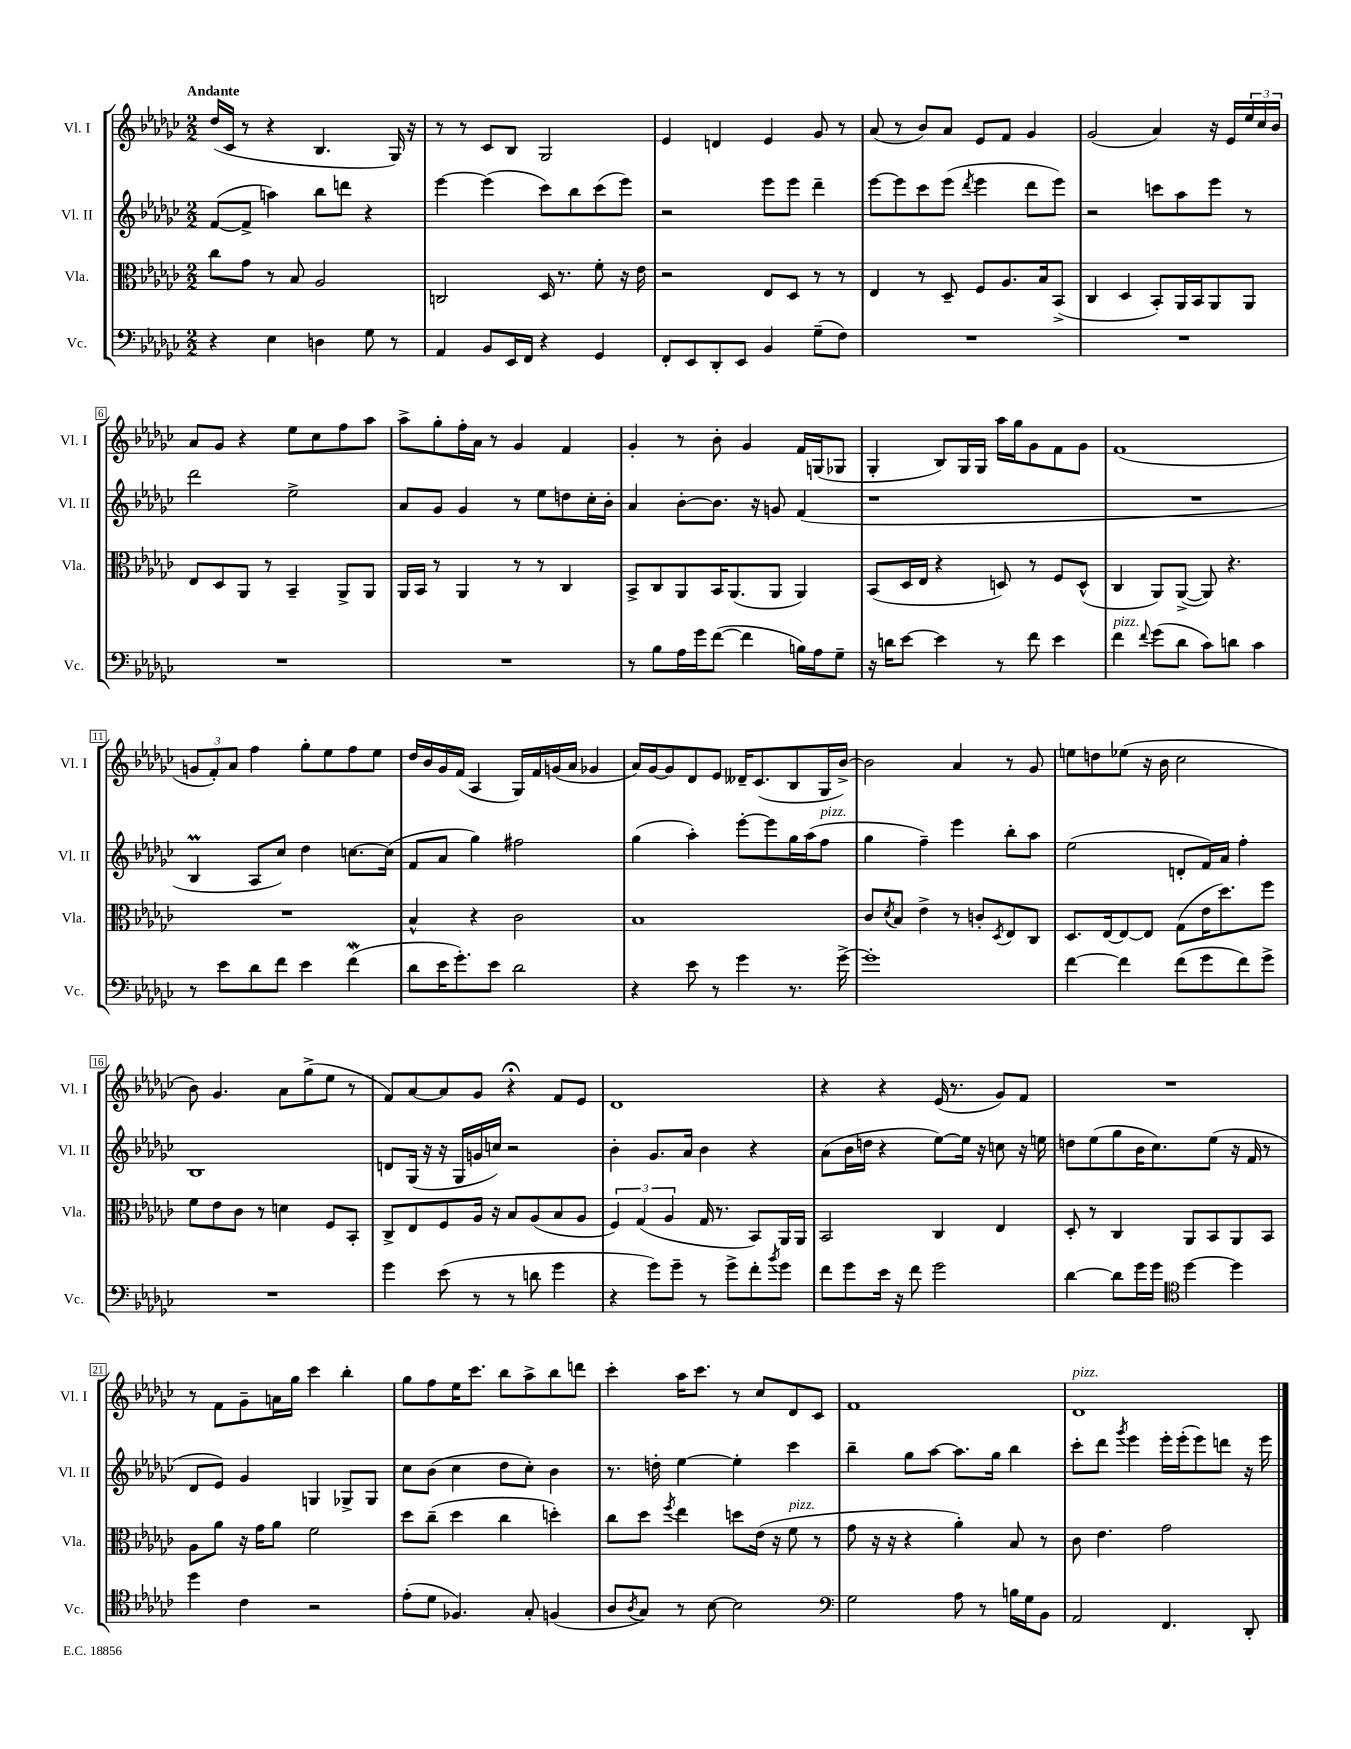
<<
\new StaffGroup <<
\new Staff = "s0" \with { instrumentName = "Vl. I" shortInstrumentName = "Vl. I" } {
    \clef treble \key ges \major \numericTimeSignature \time 2/2 \tempo "Andante"
    des''16( ces'16 r8 r4 bes4. ges16) r16 |
    r8 r8 ces'8 bes8 ges2 |
    ees'4 d'4 ees'4 ges'8 r8 |
    aes'8( r8 bes'8) aes'8 ees'8 f'8 ges'4 |
    ges'2( aes'4) r16 ees'16 \tuplet 3/2 { ees''16 ces''16 bes'16 } |
    aes'8 ges'8 r4 ees''8 ces''8 f''8 aes''8 |
    aes''8-> ges''8-. f''16-. aes'16 r8 ges'4 f'4 |
    ges'4-. r8 bes'8-. ges'4 f'16 g16( ges8 |
    ges4-. bes8) ges16 ges16 aes''16 ges''16 ges'8 f'8 ges'8 |
    f'1( |
    \tuplet 3/2 { g'8 f'8-.) aes'8 } f''4 ges''8-. ees''8 f''8 ees''8 |
    des''16 bes'16 ges'16 f'16( aes4 ges16) f'16 g'16( aes'16 ges'4 |
    aes'16) ges'16~ ges'8 des'8 ees'8 deses'16-- ces'8.( bes8 ges16 bes'16~->) |
    bes'2 aes'4 r8 ges'8 |
    e''8 d''8 ees''8( r16 bes'16 ces''2 |
    bes'8) ges'4. aes'8 ges''8->( ees''8 r8 |
    f'8) aes'8~ aes'8 ges'8 r4\fermata f'8 ees'8 |
    des'1 |
    r4 r4 ees'16( r8. ges'8) f'8 |
    R1 |
    r8 f'8 ges'8-- a'16 ges''16 ces'''4 bes''4-. |
    ges''8 f''8 ees''16 ces'''8. bes''8 aes''8-> bes''8 d'''8 |
    ces'''4-. aes''16 ces'''8. r8 ces''8 des'8 ces'8 |
    f'1 |
    des'1^\markup { \italic "pizz." } \bar "|." |
}
\new Staff = "s1" \with { instrumentName = "Vl. II" shortInstrumentName = "Vl. II" } {
    \clef treble \key ges \major \numericTimeSignature \time 2/2
    f'8~( f'8-> a''4) bes''8 d'''8 r4 |
    ees'''4~ ees'''4( ces'''8) bes''8 ces'''8( ees'''8) |
    r2 ees'''8 ees'''8 des'''4-- |
    ees'''8~ ees'''8 ces'''8 ees'''8( \acciaccatura { des'''8 } ees'''4 des'''8 ees'''8) |
    r2 c'''8 aes''8 ees'''8 r8 |
    des'''2 ees''2-> |
    aes'8 ges'8 ges'4 r8 ees''8 d''8 ces''16-. bes'16-. |
    aes'4 bes'8~-. bes'8. r16 g'8 f'4( |
    r1 |
    R1 |
    bes4\prall aes8 ces''8) des''4 c''8.~ c''16( |
    f'8 aes'8 ges''4) fis''2 |
    ges''4( aes''4-.) ees'''8~-. ees'''8 ges''16 aes''16( f''8^\markup { \italic "pizz." } |
    ges''4 f''4--) ees'''4 bes''8-. aes''8 |
    ees''2( d'8-. f'16) aes'16 f''4-. |
    bes1 |
    d'8 ges16( r16 r16 ges16 g'16 c''16) r2 |
    bes'4-. ges'8. aes'16 bes'4 r4 |
    aes'8( bes'16 d''16 r4 ees''8~) ees''16 r16 c''8 r16 e''16 |
    d''8 ees''8( ges''8 bes'16 ces''8.) ees''8( r16 f'16 r8 |
    des'8 ees'8) ges'4 g4 ges8-> ges8 |
    ces''8 bes'8( ces''4 des''8 ces''8-.) bes'4 |
    r8. d''16-. ees''4~ ees''4-. ces'''4 |
    bes''4-- ges''8 aes''8~ aes''8. ges''16 bes''4 |
    ces'''8-. des'''8 \acciaccatura { ges'''8 } ees'''4 ees'''16-. ees'''16-.( ees'''8) d'''8 r16 ees'''16 \bar "|." |
}
\new Staff = "s2" \with { instrumentName = "Vla." shortInstrumentName = "Vla." } {
    \clef alto \key ges \major \numericTimeSignature \time 2/2
    ces''8 ges'8 r8 bes8 aes2 |
    c2 des16 r8. f'8-. r16 ees'16 |
    r2 ees8 des8 r8 r8 |
    ees4 r8 des8-- f8 aes8. bes16 bes,8->( |
    ces4 des4 bes,8-.) aes,16 bes,16 aes,8 aes,8 |
    ees8 des8 aes,8 r8 bes,4-- aes,8-> aes,8 |
    aes,16 bes,16 r8 aes,4 r8 r8 ces4 |
    bes,8-> ces8 aes,8 bes,16 aes,8.( aes,8 aes,4) |
    bes,8( des16 ees16 r4 d8) r8 f8 d8-^( |
    ces4 aes,8) aes,8~->( aes,8) r4. |
    R1 |
    bes4-^ r4 ces'2 |
    bes1 |
    ces'8 \acciaccatura { des'8 } bes8 ees'4-> r8 c'8-. \acciaccatura { des8 } ees8 ces8 |
    des8. ees16~ ees8~ ees8 ges8( ees'16 des''8.) f''8 |
    f'8 ees'8 ces'8 r8 d'4 f8 bes,8-. |
    ces8-> ees8 f8 aes16 r16 bes8 aes8( bes8 aes8 |
    \tuplet 3/2 { f4) ges4( aes4 } ges16 r8. bes,8) aes,16 aes,16 |
    bes,2 ces4 ees4 |
    des8-. r8 ces4 aes,8 bes,8 aes,8 bes,8 |
    aes8 aes'8 r16 ges'16 aes'8 f'2 |
    des''8 ces''8--( des''4 ces''4 d''4-.) |
    ces''8 des''8 \acciaccatura { f''8 } ees''4 d''8 ees'16( r16 f'8^\markup { \italic "pizz." } r8 |
    ges'8 r16 r16 r4 aes'4-.) bes8 r8 |
    ces'8 ees'4. ges'2 \bar "|." |
}
\new Staff = "s3" \with { instrumentName = "Vc." shortInstrumentName = "Vc." } {
    \clef bass \key ges \major \numericTimeSignature \time 2/2
    r4 ees4 d4 ges8 r8 |
    aes,4 bes,8 ees,16 f,16 r4 ges,4 |
    f,8-. ees,8 des,8-. ees,8 bes,4 ges8--( f8) |
    R1 |
    R1 |
    R1 |
    R1 |
    r8 bes8 aes16 ges'16 f'8~( f'4 b16) aes16 ges8-- |
    r16 d'16 ees'8~ ees'4 r8 f'8 ees'4 |
    f'4^\markup { \italic "pizz." } \appoggiatura { f'8 } ges'8( des'8 ces'8) d'8 ces'4 |
    r8 ees'8 des'8 f'8 ees'4 f'4\mordent( |
    des'8 ees'16 ges'8.-.) ees'8 des'2 |
    r4 ees'8 r8 ges'4 r8. ges'16~-> |
    ges'1-. |
    f'4~ f'4 f'8( ges'8 f'8) ges'8-> |
    R1 |
    ges'4 ees'8( r8 r8 d'8 ges'4 |
    r4 ges'8) ges'8-- r8 ges'8-> f'8-. \acciaccatura { bes'8 } ges'8 |
    f'8 ges'8 ees'16 r16 f'8 ges'2 |
    des'4~ des'8 ges'16 ges'16 \clef tenor des''4~ des''4 |
    des''4 ces'4 r2 |
    ees'8-.( des'8 fes4.) ges8-. f4( |
    aes8 \acciaccatura { aes8 } ges8) r8 bes8~ bes2 |
    \clef bass ges2 aes8 r8 b16 ges16 bes,8 |
    aes,2 f,4. des,8-. \bar "|." |
}
>>
>>
\layout { \context { \Score \override BarNumber.stencil = #(make-stencil-boxer 0.1 0.3 ly:text-interface::print) } }
